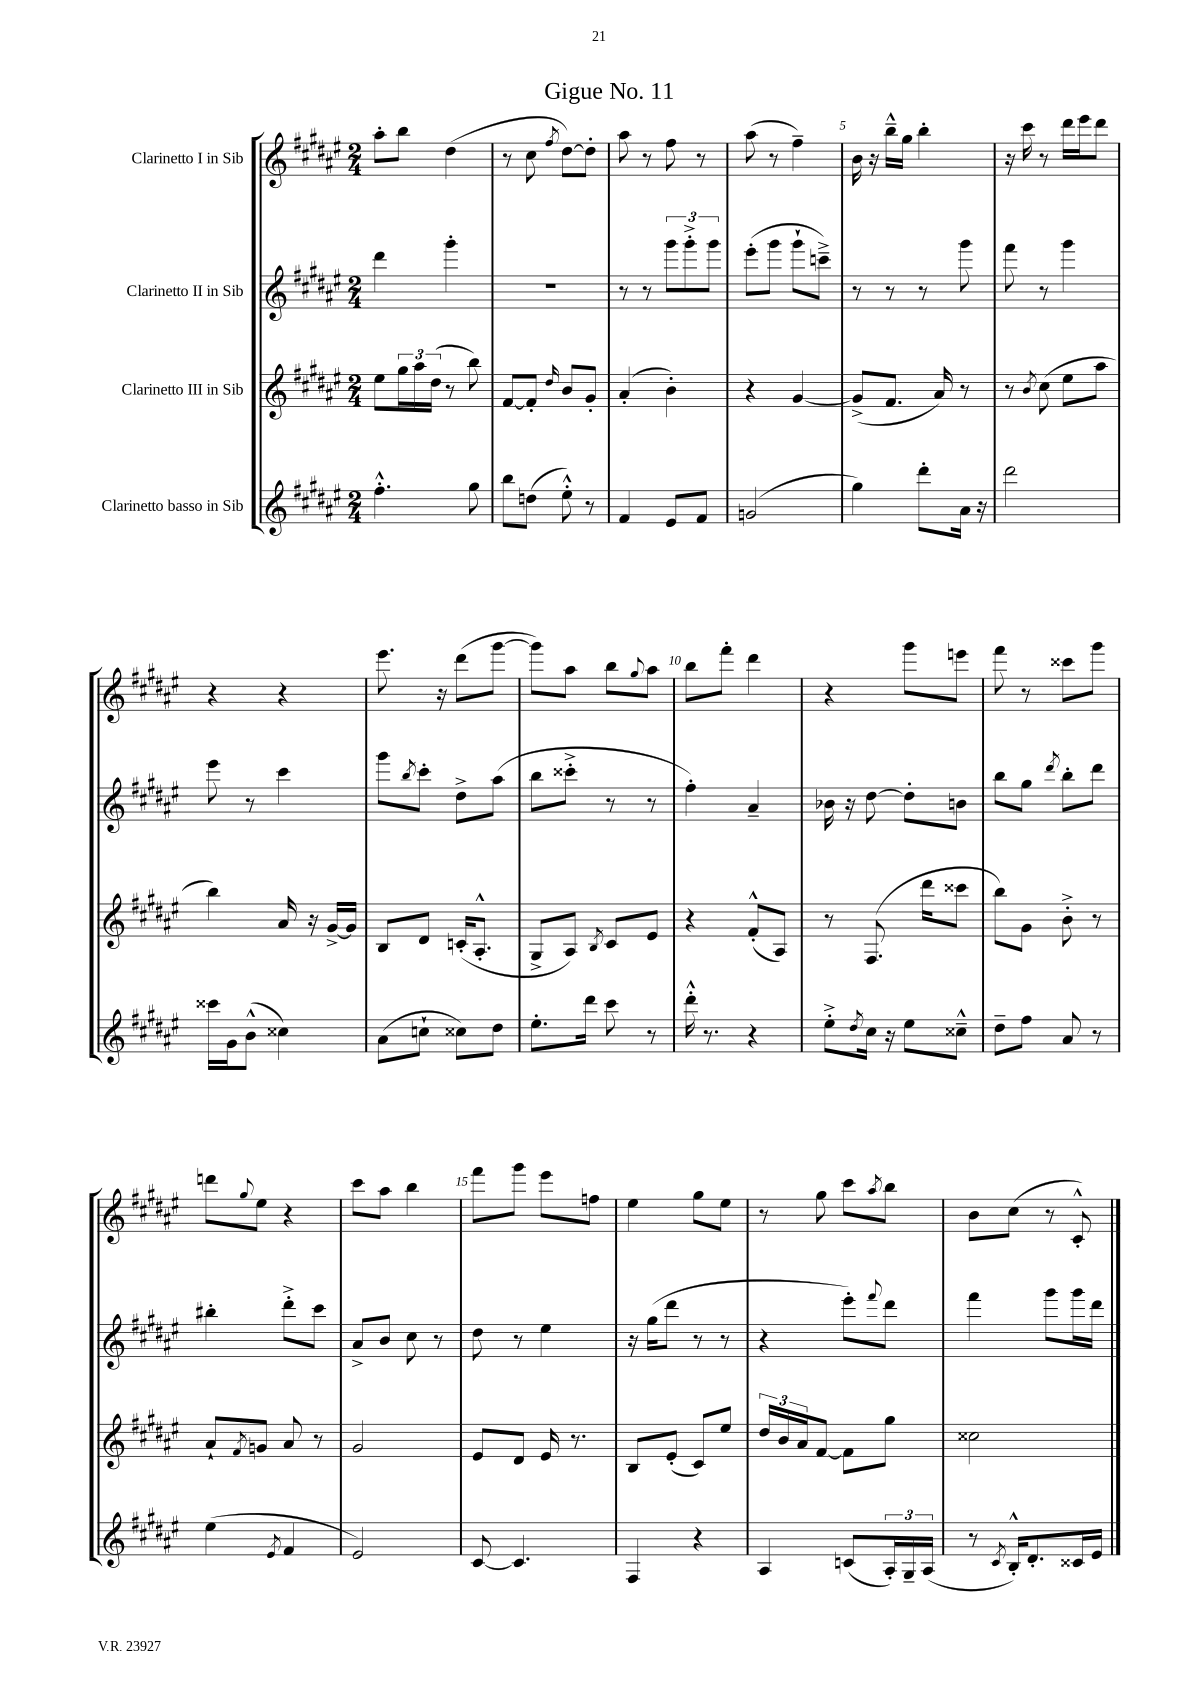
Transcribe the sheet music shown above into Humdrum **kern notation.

**kern	**kern	**kern	**kern
*staff4	*staff3	*staff2	*staff1
*clefG2	*clefG2	*clefG2	*clefG2
*k[f#c#g#d#a#e#]	*k[f#c#g#d#a#e#]	*k[f#c#g#d#a#e#]	*k[f#c#g#d#a#e#]
*M2/4	*M2/4	*M2/4	*M2/4
4.ff#'^^\	8ee#\L	4ddd#\	8aa#'\L
.	24gg#\L	.	8bb\J
.	24aa#\	.	.
.	(24dd#\JJ	.	.
.	8r	4ggg#'\	(4dd#\
8gg#\	8bb\)	.	.
=	=	=	=
8bb\L	[8f#/L	2r	8r
(8dd\J	8f#'/]J	.	8cc#\
.	16qqdd#/	.	8qff#/
8ee#'^^\)	8b/L	.	[8dd#\L)
8r	8g#'/J	.	8dd#'\]J
=	=	=	=
4f#/	(4a#'/	8r	8aa#\
.	.	8r	8r
8e#/L	4b'\)	12ggg#\L	8ff#\
.	.	12ggg#'^\	.
8f#/J	.	.	8r
.	.	12ggg#\J	.
=	=	=	=
(2g/	4r	(8eee#'\L	(8aa#\
.	.	8ggg#\J	8r
.	[4g#/	8ggg#`\L	4ff#~\)
.	.	8ccc~^\J)	.
=	=	=	=
4gg#\)	(8g#^/]L	8r	16b\
.	.	.	16r
.	8.f#/J	8r	16bb~^^\LL
.	.	.	16gg#\JJ
8ddd#'\L	.	8r	4bb'\
.	16a#/)	.	.
16a#\Jk	8r	8ggg#\	.
16r	.	.	.
=	=	=	=
2ddd#\	8r	8fff#\	16r
.	.	.	16ccc#\
.	8qb/	.	.
.	(8cc#\	8r	8r
.	8ee#\L	4ggg#\	16ddd#\LL
.	.	.	16eee#\J
.	8aa#\J	.	8ddd#\J
=	=	=	=
16ccc##\LL	4bb\)	8eee#\	4r
16g#\J	.	.	.
(8b^^\J	.	8r	.
4cc##\)	16a#/	4ccc#\	4r
.	16r	.	.
.	[16g#^/LL	.	.
.	16g#/]JJ	.	.
=	=	=	=
(8a#\L	8B/L	8ggg#\L	8.eee#\
.	.	8qbb/	.
8cc`\J	8d#/J	8ccc#'\J	.
.	.	.	16r
8cc##\L)	(16c'/LK	8dd#^\L	(8ddd#\L
.	8.A#'^^/J	.	.
8dd#\J	.	(8aa#\J	[8ggg#\J
=	=	=	=
8.ee#'\L	8G#^/L	8bb\L	8ggg#\]L)
.	8A#/J)	8ccc##'^\J	8aa#\J
16ddd#\Jk	.	.	.
.	8qB/	.	.
8ccc#\	8c#/L	8r	8bb\L
.	.	.	8qqgg#/
8r	8e#/J	8r	8aa#\J
=	=	=	=
16ddd#'^^\	4r	4ff#'\)	8bb\L
8.r	.	.	.
.	.	.	8fff#'\J
4r	(8f#'^^/L	4a#~/	4ddd#\
.	8A#/J)	.	.
=	=	=	=
8ee#'^\L	8r	16b-\	4r
.	.	16r	.
8qdd#/	.	.	.
16cc#\Jk	(8.F#/	[8dd#\	.
16r	.	.	.
8ee#\L	.	8dd#'\]L	8ggg#\L
.	16ddd#\LK	.	.
8cc##~^^\J	8ccc##\J	8b\J	8eee\J
=	=	=	=
8dd#~\L	8bb\L)	8bb\L	8fff#\
8ff#\J	8g#\J	8gg#\J	8r
.	.	8qddd#/	.
8a#/	8b'^\	8bb'\L	8ccc##\L
8r	8r	8ddd#\J	8ggg#\J
=	=	=	=
(4ee#\	8a#`/L	4bb#'\	8ddd\L
.	8qf#/	.	8qqgg#/
.	8g/J	.	8ee#\J
8qe#/	.	.	.
4f#/	8a#/	8ddd#'^\L	4r
.	8r	8ccc#\J	.
=	=	=	=
2e#/)	2g#/	8a#^/L	8ccc#\L
.	.	8b/J	8aa#\J
.	.	8cc#\	4bb\
.	.	8r	.
=	=	=	=
[8c#/	8e#/L	8dd#\	8fff#\L
4.c#/]	8d#/J	8r	8ggg#\J
.	16e#/	4ee#\	8eee#\L
.	8.r	.	.
.	.	.	8ff\J
=	=	=	=
4F#/	8B/L	16r	4ee#\
.	.	(16gg#\LK	.
.	(8e#'/J	8ddd#\J	.
4r	8c#/L)	8r	8gg#\L
.	8ee#/J	8r	8ee#\J
=	=	=	=
4A#/	24dd#/LL	4r	8r
.	24b/	.	.
.	24a#/J	.	.
.	[8f#/J	.	8gg#\
(8c/L	8f#\]L	8eee#'\L)	8ccc#\L
.	.	8qqfff#/	8qaa#/
24A#'/L)	8gg#\J	8ddd#\J	8bb\J
24G#~/	.	.	.
(24A#/JJ	.	.	.
=	=	=	=
8r	2cc##\	4fff#\	8b\L
8qc#/	.	.	.
16B'^^/LK)	.	.	(8cc#\J
8.d#'/	.	.	.
.	.	8ggg#\L	8r
16c##/L	.	16ggg#\L	8c#'^^/)
16e#/JJ	.	16ddd#\JJ	.
==	==	==	==
*-	*-	*-	*-
